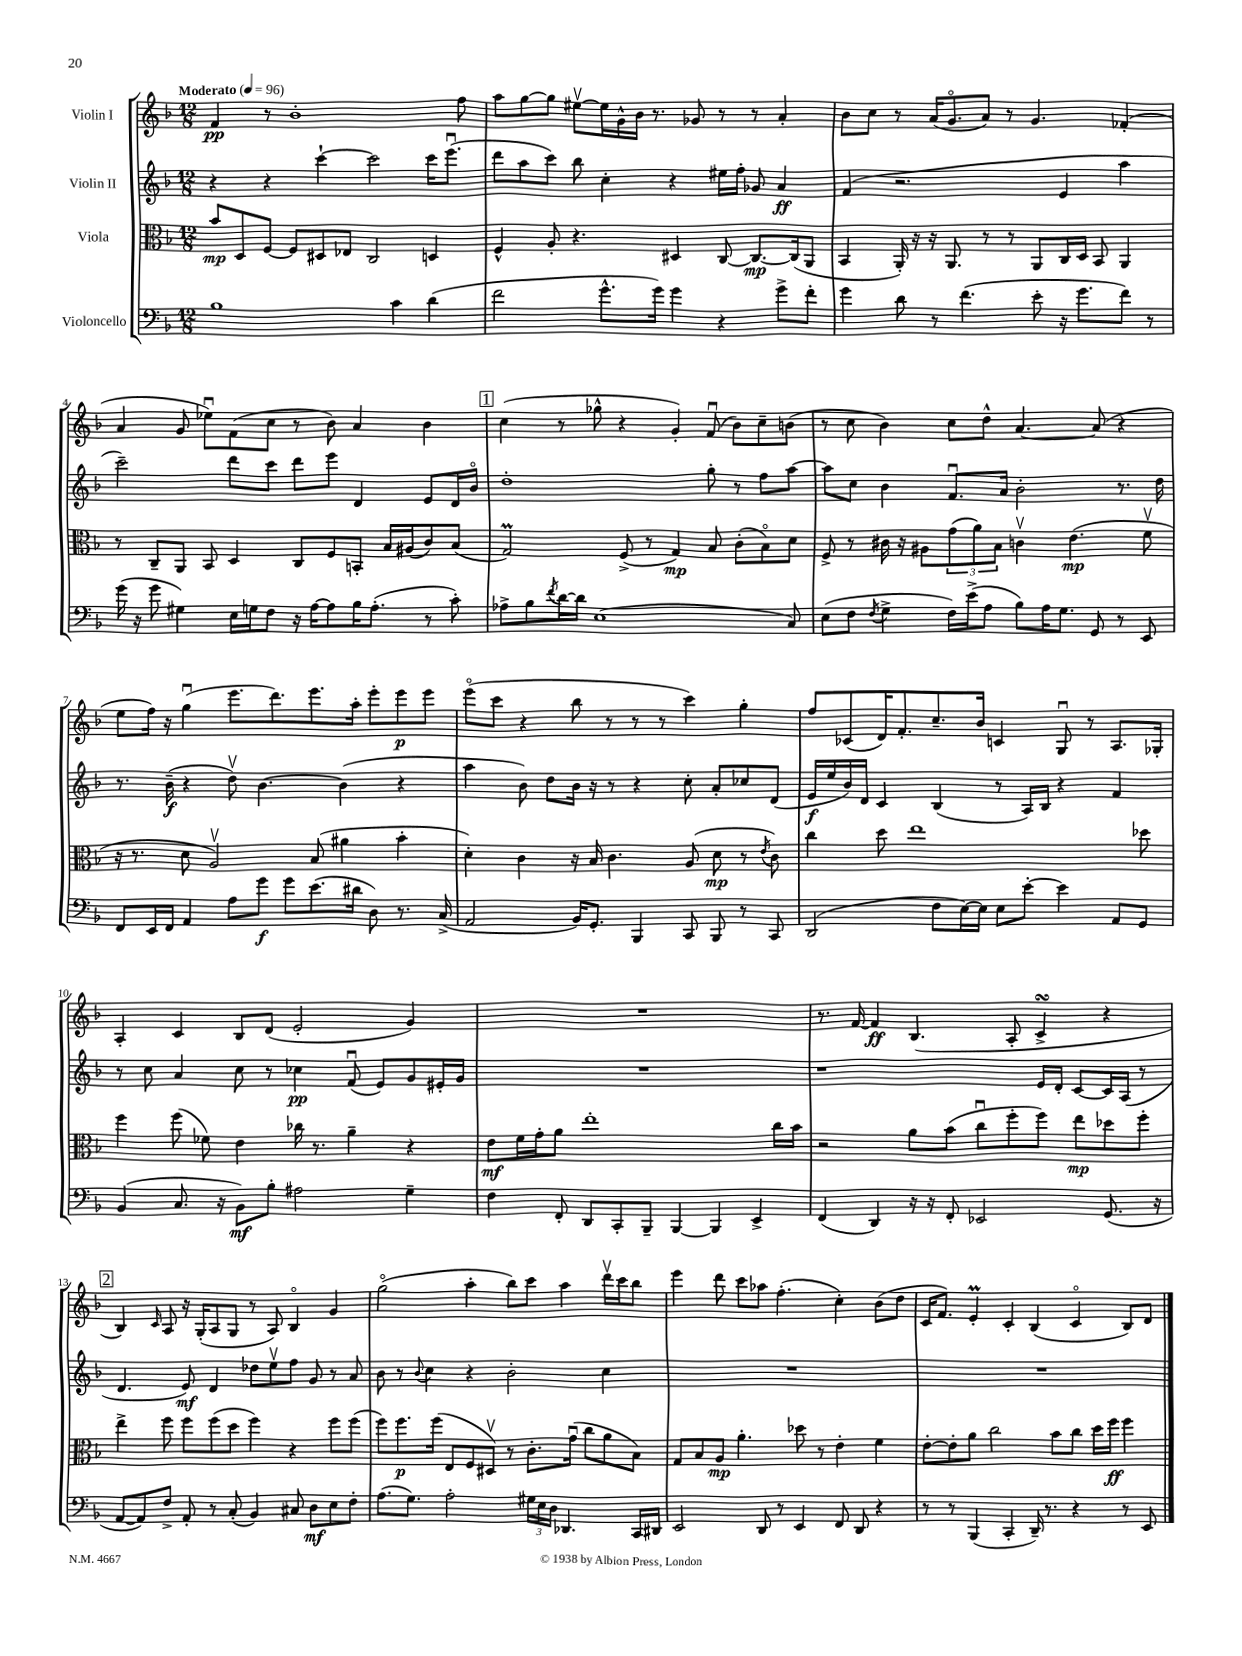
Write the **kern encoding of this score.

**kern	**kern	**kern	**kern
*staff4	*staff3	*staff2	*staff1
*clefF4	*clefC3	*clefG2	*clefG2
*k[b-]	*k[b-]	*k[b-]	*k[b-]
*M12/8	*M12/8	*M12/8	*M12/8
*MM96	*MM96	*MM96	*MM96
1B-	8b-/L	4r	4f/
.	8D/	.	.
.	[8F/J	4r	8r
.	8F/]L	.	1b-'
.	8D#/	[4ccc`\	.
.	8E-/J	.	.
.	2C/	2ccc\]	.
4c\	.	.	.
(4d\	4D/	16ccc\LK	.
.	.	(8.eeeu\J	.
.	.	.	8ff\
=	=	=	=
2f\	4F^^/	8ddd\L	8aa\L
.	.	8aa\	[8gg\
.	8A'/	8ccc\J)	8gg\]J
.	4.r	8bb-\	[8ee#v\L
8.g^^\L	.	4cc'\	16ee#\]L
.	.	.	16g^^\
.	.	.	16b-\JJ
16g\Jk)	.	.	8.r
4g\	4D#/	4r	.
.	.	.	8g-/
4r	[8C/	16ee#\LL	8r
.	.	16ff'\JJ	.
.	8.C/_L	8g-/	8r
8g^\L	.	4a/	4a'/
.	(16C/]k	.	.
8f'\J	8AA/J	.	.
=	=	=	=
4g\	4BB-/	(4f/	8b-\L
.	.	.	8cc\J
8d\	16AA'/)	2.r	8r
.	16r	.	.
8r	16r	.	(16a/LK
.	8.AA/	.	8.go/
(4.f\	.	.	.
.	8r	.	8a/J)
.	8r	.	8r
8e'\	8AA/L	.	4.g/
16r	16C/L	4e/	.
8.g\L	16D/JJ	.	.
.	8BB-/	.	.
8f\J)	4AA/	4aa\	(4f-'/
8r	.	.	.
=	=	=	=
(16g\	8r	2ccc~\)	4a/
16r	.	.	.
8g\	8C~/L	.	.
4G#\)	8AA/J	.	8g/
.	8BB-/	.	8ee-u\L)
16E\LL	4D/	8ddd\L	(8f\
16G\J	.	.	.
8F\J	.	8ccc\J	8cc\J
16r	8C/L	8ddd\L	8r
[16A\LK	.	.	.
8A\]	8F/	8eee\J	8b-\)
16B-\K	8BB'/J	4d/	4a/
(8.A'\J	.	.	.
.	16B-/LL	.	.
.	(16A#/J	.	.
8r	8c/)	8e/L	4b-\
8c'\)	(8B-/J	16d/L	.
.	.	16b-o/JJ	.
=	=	=	=
8A-^\L	2G/)	1dd'	(4cc\
8B-\	.	.	.
8qf/	.	.	.
[16d\L	.	.	8r
16d\]JJ	.	.	.
(1E	.	.	8gg-^^\
.	(8F^/	.	4r
.	8r	.	.
.	4G/)	.	4g'/)
.	8B-/	8gg'\	(8fu/
.	(8c'\L	8r	8b-\L)
.	8B-o\)	8ff\L	8cc~\
8C/)	8d\J	[8aa\J	(8b\J
=	=	=	=
(8E\L	8F^/	8aa\]L	8r
8F\J	8r	8cc\J	8cc\
8qF/	.	.	.
4G^\	16c#\	4b-\	4b-\)
.	16r	.	.
.	8A#\L	.	.
16F\LL)	(12g\	8.fu/L	8cc\L
(16e^\J	.	.	.
.	12a\)	.	.
8A\J	.	.	8dd^^\J
.	12B-\J	.	.
.	.	16a/Jk	.
8B-\L)	4cv\	2b-'\	[4.a/
16A\K	.	.	.
8.G\J	.	.	.
.	(4.e\	.	.
8GG/	.	.	(8a/]
8r	.	8.r	4r
8EE/	8fv\	.	.
.	.	16dd\	.
=	=	=	=
8FF/L	16r	8.r	8ee\L
.	8.r	.	.
16EE/L	.	.	16ff\Jk)
16FF/JJ	.	(16b-~\	16r
4AA/	8d\	4r	(4ggu\
.	2Av/)	.	.
8A\L	.	8ddv\)	8.eee\L
8g\J	.	[4.b-\	.
.	.	.	8.ddd\)
8g\L	.	.	.
(8.e\	(8B-/	.	8.eee\
.	4a#\	(4b-\]	.
16d#\Jk	.	.	16aa'\Jk
8D\)	.	.	8eee'\L
8.r	4b-'\	4r	8eee\
.	.	.	8eee\J
(16C^/	.	.	.
=	=	=	=
2AA/	4d'\)	4aa\	(8eeeo\L
.	.	.	8ccc\J
.	4c\	8b-\)	4r
.	.	8dd\L	.
16BB-/LK)	16r	16b-\Jk	8bb-\
8.GG'/J	16B-/	16r	.
.	4.c\	8r	8r
4BBB-/	.	4r	8r
.	.	.	8r
8CC/	(8A/	8cc'\	4ccc\)
8BBB-/	8d\	8a'/L	.
8r	8r	8cc-/	4gg'\
.	8qe/	.	.
8CC/	8c\)	(8d/J	.
=	=	=	=
(2DD/	4cc\	16e/LL	8ff/L
.	.	16ee/	.
.	.	16b-/)	(8c-/
.	.	16d/JJ	.
.	8dd\	4c/	16d/K)
.	.	.	8.f'/
.	1ee	.	.
8F\L	.	(4B-/	8.cc~/
[16E\L)	.	.	.
16E\]JJ	.	.	16b-/Jk
8E\L	.	8r	4c/
[8e'\J	.	16A/LL)	.
.	.	16B-/JJ	.
4e\]	.	4r	8Gu/
.	.	.	8r
8AA/L	.	4f/	8.A/L
8GG/J	8dd-\	.	.
.	.	.	16G-'/Jk
=	=	=	=
(4BB-/	4ff\	8r	4A'/
.	.	8cc\	.
8.C/	(8ff\	4a/	4c/
.	8f-\)	.	.
16r	.	.	.
8BB-\L)	4e\	8cc\	8B-/L
8B-'\J	.	8r	(8d/J
2A#\	16cc-\	4cc-\	2e'/
.	8.r	.	.
.	4a~\	(8fu/	.
.	.	8e/L)	.
4G~\	4r	8g/	4g/)
.	.	16e#'/L	.
.	.	16g/JJ	.
=	=	=	=
4F\	8e\L	1.r	1.r
.	16f\L	.	.
.	16g'\J	.	.
8FF'/	8a\J	.	.
8DD/L	1ee'	.	.
8CC'/	.	.	.
8BBB-~/J	.	.	.
[4BBB-/	.	.	.
4BBB-/]	.	.	.
4EE^/	.	.	.
.	16cc\LL	.	.
.	16b-\JJ	.	.
=	=	=	=
(4FF/	2r	1r	8.r
.	.	.	[16f/
4DD/)	.	.	4f/]
16r	8a\L	.	(4.B-/
16r	.	.	.
8FF'/	(8b-\J	.	.
2EE-/	8ccu\L	.	.
.	8ff'\	.	8A'/
.	8ff\J)	16e/LL	4c^/
.	.	16d'/JJ	.
.	8ee\L	[8c/L	.
(8.GG/	8dd-\	16c/]L	4r
.	.	(16A/JJ	.
.	8ff'\J	8r	.
16r	.	.	.
=	=	=	=
[8AA/L	4ee^\	4.d/	4B-/)
8AA/])	.	.	.
.	.	.	16qqc/
8F^/J	8ff\	.	8A/
8AA'/	8ff\L	8e/)	16r
.	.	.	(16G'/LK
8r	(8ff\	4d/	8A/
(8C'/	8dd\J	.	8G/J
4BB-/)	4ff\)	8dd-\L	8r
.	.	8eev\	8A/)
8C#/	4r	8ff\J	4B-o/
8D\L	.	8g/	.
8E\	8ff\L	8r	4g/
8F'\J	(8ff\J	8a/	.
=	=	=	=
(8.A\L	8ff\L)	8b-\	(2ggo\
.	8.ff\	8r	.
8.G\J)	.	.	.
.	.	8qqb-/	.
.	.	4cc\	.
.	(16ff\Jk	.	.
2A'\	8E/L	.	.
.	8F/	4r	4aa'\
.	8D#v/J)	.	.
.	8r	2b-'\	8bb-\L)
24G#\LL	8.c'\L	.	8ccc\J
24E\	.	.	.
24D\JJ	.	.	.
4.DD-/	.	.	4aa\
.	(16gu\Jk	.	.
.	8cc\L	.	.
.	8a\	4cc\	16dddv\LL
.	.	.	16ccc\J
16CC/LL	8B-\J)	.	8bb-\J
16DD#/JJ	.	.	.
=	=	=	=
2EE/	8G/L	1.r	4eee\
.	8B-/	.	.
.	8A/J	.	8ddd\
.	4.a'\	.	8ccc\L
8DD/	.	.	8aa-\J
8r	.	.	(4.ff'\
4EE/	8dd-\	.	.
.	8r	.	.
8FF/	4e'\	.	4cc'\)
8DD/	.	.	.
4r	4f\	.	(8b-\L
.	.	.	8dd\J
=	=	=	=
8r	[8e'\L	1.r	16c/LK
.	.	.	8.f/J)
8r	8e'\]	.	.
(4BBB-/	8a\J	.	4e'/
.	2cc\	.	.
4CC'/	.	.	4c'/
16DD~/)	.	.	(4B-/
8.r	.	.	.
.	8b-\L	.	.
4r	8cc\J	.	4co/
.	16dd\LL	.	.
.	16ff\JJ	.	.
8r	4ff\	.	8B-/L)
8EE/	.	.	8d/J
==	==	==	==
*-	*-	*-	*-
